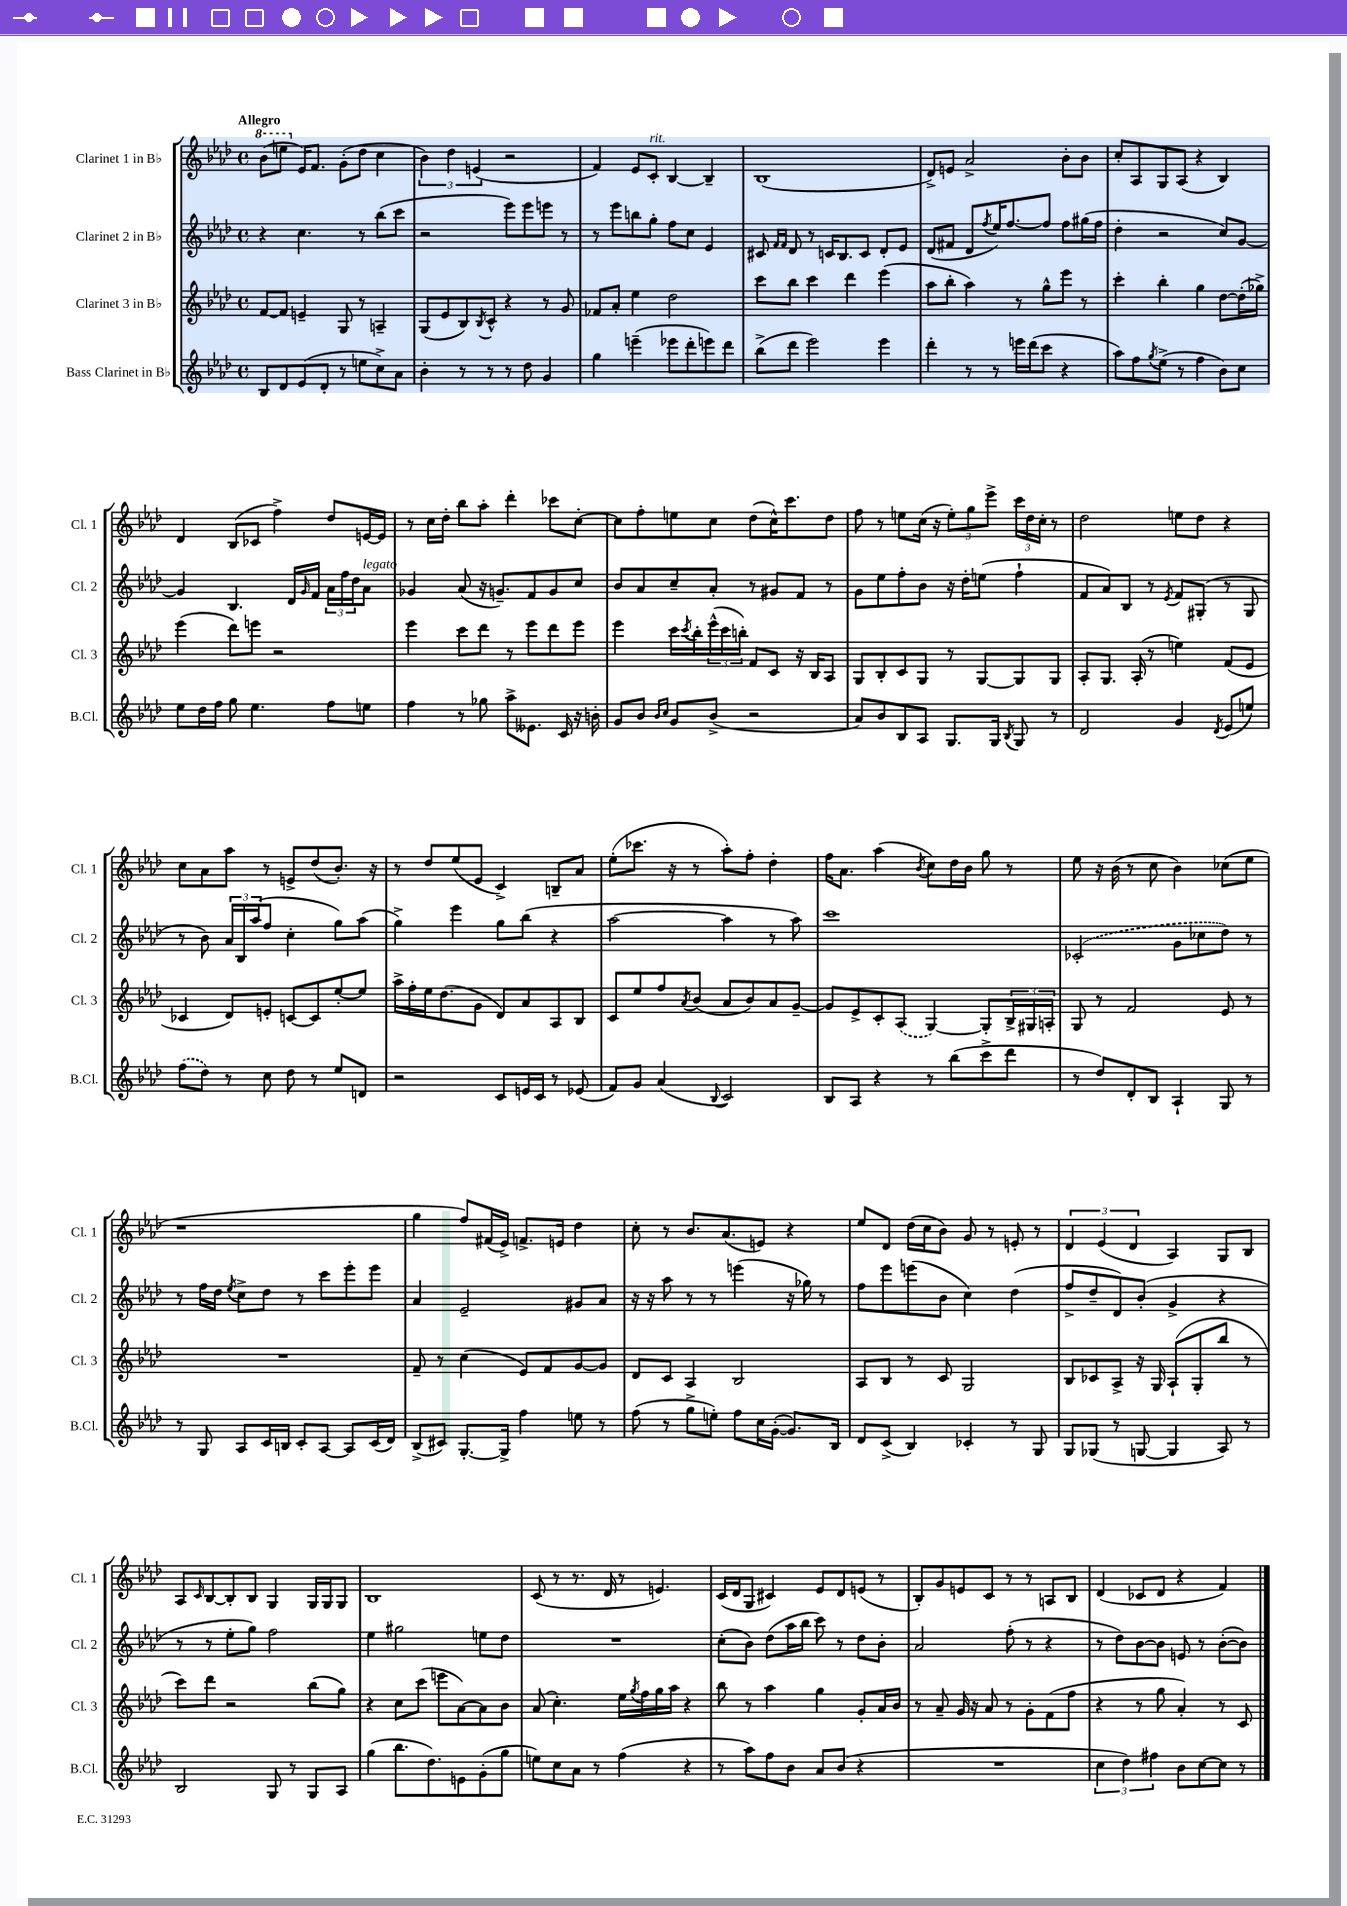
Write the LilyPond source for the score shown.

<<
\new StaffGroup <<
\new Staff = "s0" \with { instrumentName = "Clarinet 1 in Bb" shortInstrumentName = "Cl. 1" } {
    \clef treble \key aes \major \defaultTimeSignature \time 4/4 \tempo "Allegro"
    \ottava #1 bes''8( e'''8 \ottava #0 ees'16) f'8. g'8-.( des''8 c''4 |
    \tuplet 3/2 { bes'4) des''4 e'4( } r2 |
    f'4) ees'8 c'8-.^\markup { \italic "rit." } bes4~ bes4-- |
    bes1( |
    des'8->) e'8 aes'2-> bes'8-. bes'8 |
    c''8-. aes8 g8 aes8( r4 bes4) |
    des'4 bes8( ces'8 f''4->) des''8 e'16~ e'16 |
    r8 c''16 des''16-. bes''8 aes''8-. des'''4-. ces'''8 c''8~-. |
    c''8 f''8-. e''8 c''8 des''8( c''16-^) c'''8. des''8 |
    f''8 r8 e''8 c''16( r16 \tuplet 3/2 { e''8-.) g''8 ees'''8-> } \tuplet 3/2 { c'''16 des''16 c''16-. } r8 |
    des''2 e''8 des''8 r4 |
    c''8 aes'8 aes''8 r8 e'8-> des''8( bes'8.-.) r16 |
    r8 des''8 ees''8( ees'8 c'4->) b8-- aes'8 |
    ees''8-.( ces'''8. r16 r8 aes''8-.) f''8-. des''4-. |
    f''16 aes'8. aes''4( \acciaccatura { bes'8 } c''8) des''16 bes'16 g''8 r8 |
    ees''8 r16 bes'16( r8 c''8 bes'4) ces''8( ees''8 |
    r1 |
    g''4 f''8) fis'16( ees'16->) f'8.-> e'16 des''4 |
    c''8-. r8 bes'8. aes'8.( e'8) r4 |
    ees''8 des'8 des''16( c''16 bes'8) g'8 r8 e'8-. r8 |
    \tuplet 3/2 { des'4 ees'4( des'4 } aes4) g8 bes8 |
    aes8 \grace { c'16 } bes8~ bes8-. bes8 g4 g16 g16 g8 |
    bes1 |
    c'8( r8 r8. des'16 r8 e'4.) |
    c'16( des'16 g8 cis'4) ees'8 des'8 e'8( r8 |
    bes8-.) g'8 e'8 c'8 r8 r8 a8 bes8 |
    des'4( ces'8 des'8 r4 f'4) \bar "|." |
}
\new Staff = "s1" \with { instrumentName = "Clarinet 2 in Bb" shortInstrumentName = "Cl. 2" } {
    \clef treble \key aes \major \defaultTimeSignature \time 4/4
    r4 c''4. r8 bes''8( c'''8 |
    r2 ees'''8) ees'''8 e'''8 r8 |
    r8 ees'''8 b''8 g''8-. f''8 c''8 ees'4 |
    cis'8 \grace { f'16 f'16 } des'8 r8 c'16 bes8. c'8 des'8-. ees'8 |
    des'8( fis'8 des'8 \acciaccatura { f''8 } ees''16) f''8.~ f''8 f''8 gis''16( f''16 |
    des''4-. r2 c''8) g'8~ |
    g'4 bes4. des'16 \grace { g'16 } f'16 \tuplet 3/2 { aes'16 f''16 des''16 } aes'8^\markup { \italic "legato" } |
    ges'4 aes'8( r16 g'8.--) f'8 g'8 c''8 |
    bes'8 aes'8 c''8-- aes'8-. r8 gis'8 f'8 r8 |
    g'8 ees''8 f''8-. bes'8 r16 des''16-. e''8( f''4-! |
    f'8 aes'8) bes8 r8 \acciaccatura { ees'8 } f'8 gis8-.( r8 gis8 |
    r8 bes'8) \tuplet 3/2 { aes'16 bes16 aes''16( } f''8 c''4-. g''8) aes''8( |
    g''4->) ees'''4 g''8 bes''8( r4 |
    aes''2~ aes''4 r8 aes''8) |
    c'''1 |
    \once \slurDashed ces'2-.( g'8 ces''8 des''8) r8 |
    r8 f''16 des''16 \acciaccatura { ees''8 } c''8-> des''8 r8 c'''8 ees'''8-. ees'''8 |
    aes'4 ees'2-- gis'8 aes'8 |
    r16 r16 aes''8 r8 r8 e'''4( r16 ges''16) r8 |
    f''8 ees'''8 e'''8( bes'8 c''4) des''4( |
    f''8-> des''8-- des'8) bes'8-.( g'4-> r4 |
    r8 r8 ees''8-. g''8) f''2 |
    ees''4 gis''2 e''8 des''8 |
    R1 |
    c''8-.( bes'8) des''8( aes''16 bes''16 c'''8) r8 des''8 bes'8-. |
    aes'2 f''8-.( r8 r4 |
    r8 des''8) bes'8~ bes'8 e'8 r8 bes'8~-.( bes'8) \bar "|." |
}
\new Staff = "s2" \with { instrumentName = "Clarinet 3 in Bb" shortInstrumentName = "Cl. 3" } {
    \clef treble \key aes \major \defaultTimeSignature \time 4/4
    f'8~ f'8 e'4-- g8 r8 a4-- |
    g8( ees'8 bes8) \acciaccatura { bes8 } c'8-^ r4 r8 g'8 |
    fes'8 aes'8-. ees''4 des''2 |
    c'''8 bes''8 c'''4 des'''4 ees'''4( |
    aes''8 bes''8-. aes''4) r8 g''8-^ ees'''8 r8 |
    c'''4-. bes''4-. g''4 des''8~ des''16-.( ges''16->) |
    ees'''4( des'''8) e'''8 r2 |
    ees'''4 c'''8 des'''8 r8 ees'''8 des'''8 ees'''8 |
    ees'''4 c'''16 \acciaccatura { c'''8 } bes''16-. \tuplet 3/2 { ees'''16-^( c'''16 b''16-.) } f'8 c'8 r16 bes16 aes8 |
    g8 bes8-. c'8 g8 r8 g8~ g8 g8 |
    aes8-. g8. aes16-.( r8 e''4) f'8( ees'8 |
    ces'4 des'8) e'8-. c'8~ c'8 ees''8~-. ees''8 |
    aes''16-> f''16-. ees''16 des''8.( g'8 des'8) aes'8 aes8 bes8 |
    c'8 ees''8 f''8 \acciaccatura { aes'8 } bes'8( aes'8 bes'8) aes'8 g'8~-- |
    g'8 ees'8-> c'8-. \once \slurDashed aes8( g4~) g8-. \tuplet 3/2 { bes16-> gis16 a16-. } |
    g8 r8 f'2 ees'8 r8 |
    R1 |
    f'8-- r8 c''4( ees'8) f'8 g'8~ g'8 |
    des'8 c'8 aes4 bes2 |
    aes8 bes8 r8 c'8 g2 |
    bes8 ces'8 aes8-> r16 g16 aes8-!( g8-. bes''8 r8 |
    c'''8) des'''8 r2 bes''8( g''8) |
    r4 c''8 c'''8( e'''8 aes'8~) aes'8 bes'8 |
    aes'8( c''4.-.) ees''16 \acciaccatura { g''8 } f''16 g''16 aes''16 r4 |
    bes''8 r8 aes''4 g''4 g'8-. aes'16 bes'16 |
    r8 aes'8-- g'16 r16 aes'8 r8 g'8-. f'8( f''8 |
    r4 r8 g''8 aes'4-.) r8 c'8 \bar "|." |
}
\new Staff = "s3" \with { instrumentName = "Bass Clarinet in Bb" shortInstrumentName = "B.Cl." } {
    \clef treble \key aes \major \defaultTimeSignature \time 4/4
    bes8 des'8 ees'8( des'8-. r8 e''8 c''8->) aes'8 |
    bes'4-. r8 r8 r8 des''8 g'4 |
    g''4 e'''4--( ees'''8 des'''8-. e'''8) des'''8 |
    bes''8->( des'''8 ees'''2) ees'''4 |
    des'''4-. r8 r8 e'''16 des'''16( c'''8 r4 |
    aes''8) f''8 \acciaccatura { g''8 } ees''8->( r8 f''4 bes'8) c''8 |
    ees''8 des''16 f''16 g''8 ees''4. f''8 e''8 |
    f''4 r8 ges''8 aes''8-> eeses'8. c'16 r16 b'16-. |
    g'8 bes'8 \grace { bes'16 c''16 } g'8 bes'8->( r2 |
    aes'8) bes'8 bes8 aes8 g8. g16 \acciaccatura { bes8 } g8 r8 |
    des'2 g'4 \acciaccatura { des'8 } ees'8( e''8) |
    \once \slurDashed f''8( des''8) r8 c''8 des''8 r8 ees''8 d'8 |
    r2 c'8 e'16 c'16 r8 ees'8( |
    f'8) g'8 aes'4( \appoggiatura { bes8 } c'2) |
    bes8 aes8 r4 r8 bes''8( c'''8-> des'''8 |
    r8 des''8) des'8-. bes8 aes4-! g8 r8 |
    r8 g8 aes8 c'16 b16 c'8-. aes8~ aes8 c'16( des'16) |
    bes8->( cis'8) g8.~-. g16-> f''4 e''8 r8 |
    f''8( r8 g''8-> e''8-.) f''8 c''16 g'16~-.( g'8.) bes16 |
    des'8 c'8->( bes4) ces'4-. r8 g8 |
    g8 ges8( r8 g8~ g4 aes8) r8 |
    bes2 g8 r8 g8 aes8 |
    g''4( bes''8. des''8.) e'8 g'8-.( g''8 |
    e''8) c''8 aes'8 r8 f''4( r4 |
    r8 aes''8) f''8 bes'8 aes'8 bes'8( r4 |
    R1 |
    \tuplet 3/2 { c''4 des''4) fis''4 } bes'8 c''8~ c''8 r8 \bar "|." |
}
>>
>>
\layout { \context { \Score \remove "Bar_number_engraver" } }
